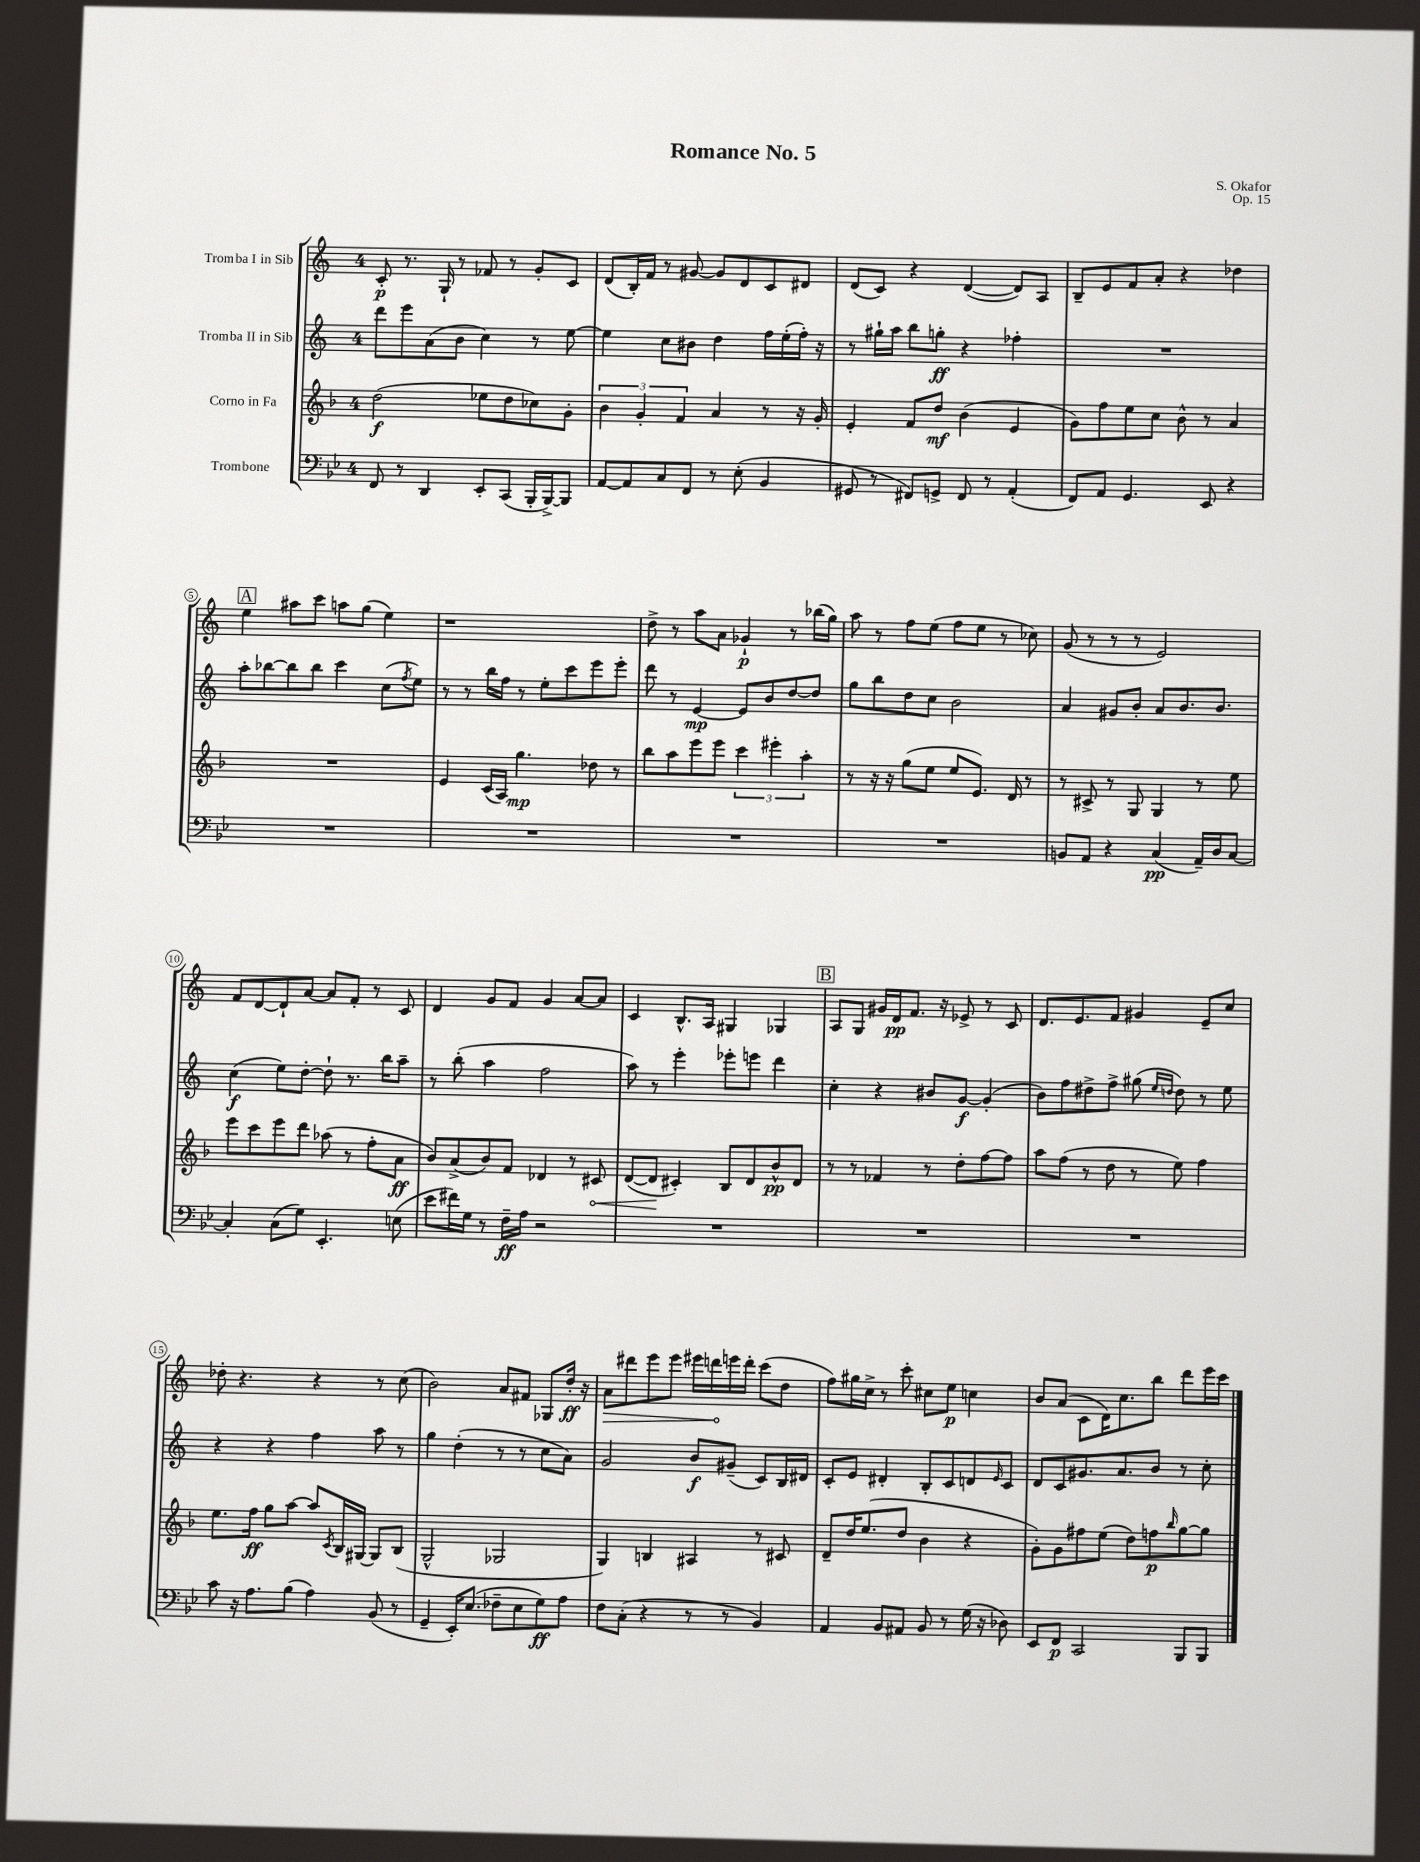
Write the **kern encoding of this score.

**kern	**kern	**kern	**kern
*staff4	*staff3	*staff2	*staff1
*clefF4	*clefG2	*clefG2	*clefG2
*k[b-e-]	*k[b-]	*k[]	*k[]
*M4/4	*M4/4	*M4/4	*M4/4
8FF	(2dd	8ddd	8c'
8r	.	8eee	8.r
4DD	.	(8a	.
.	.	.	16G`
.	.	8b	8r
8EE-'	8ee-	4cc)	8f-
(8CC	8dd	.	8r
16BBB-'	8cc-)	8r	8g'
[16BBB-^)	.	.	.
8BBB-]	8g'	[8ee	8c
=	=	=	=
[8AA	6b-	4ee]	(8d
8AA]	.	.	16B')
.	6g'	.	.
.	.	.	16f
8C	.	8cc	8r
.	6f	.	.
8FF	.	8b#	[8g#
8r	4a	4dd	8g#]
(8E-'	.	.	8d
4BB-	8r	16ff	8c
.	.	(16ee'	.
.	16r	16ff')	8d#
.	16g'	16r	.
=	=	=	=
8GG#	4e'	8r	(8d
8r	.	16gg#`	8c)
.	.	16aa	.
8FF#)	8f	8bb	4r
8GG^	8dd	8gg'	.
8FF#	(4b-	4r	([4d
8r	.	.	.
(4AA'	4e	4ff-'	8d])
.	.	.	8A
=	=	=	=
8FF)	8g)	1r	8B~
8AA	8ff	.	8e
4.GG	8ee	.	8f
.	8cc	.	8a'
.	8b-^^	.	4r
8EE-	8r	.	.
4r	4a	.	4dd-
=	=	=	=
1r	1r	8aa'	4ee
.	.	[8bb-	.
.	.	8bb-]	8aa#
.	.	8bb-	8ccc
.	.	4ccc	8aa
.	.	.	(8gg
.	.	(8cc	4ee)
.	.	8qff	.
.	.	8ee)	.
=	=	=	=
1r	4e	8r	1r
.	.	8r	.
.	(16c	16bb	.
.	16A)	16ff	.
.	4.gg	8r	.
.	.	8ee'	.
.	.	8ccc	.
.	8dd-	8eee	.
.	8r	8eee'	.
=	=	=	=
1r	8bb-	8ddd	8dd^
.	8aa	8r	8r
.	8eee	[4e	8aa
.	8eee	.	8a
.	6ccc	8e]	4g-`
.	.	8b	.
.	6eee#'	.	.
.	.	[8dd	8r
.	6aa'	.	.
.	.	8dd]	(16bb-
.	.	.	16gg)
=	=	=	=
1r	8r	8gg	8aa
.	16r	8bb	8r
.	16r	.	.
.	(8gg	8dd	8ff
.	8ee	8cc	(8ee
.	8ee	2b	8ff
.	8.e)	.	8ee
.	.	.	8r
.	16d	.	.
.	8r	.	8cc-)
=	=	=	=
8BB	8r	4a	(8g
8AA	8c#^	.	8r
4r	8r	8g#	8r
.	8G	8b'	8r
(4C	4G	8a	2e)
.	.	8.b	.
16AA~)	8r	.	.
16D	.	8.b	.
[8C	8ee	.	.
=	=	=	=
4C']	8eee	(4cc	8f
.	8ccc	.	[8d
(8C	8eee	8ee)	8d`]
8G)	8ddd	[8dd'	[8a
4.EE-'	(8aa-	8dd`]	8a]
.	8r	8.r	8f'
.	8ff'	.	8r
.	.	16bb	.
(8E	8a	8aa~	8c
=	=	=	=
8e-	8b-)	8r	4d
16f#)	(8a^	(8bb'	.
16G	.	.	.
8r	8b-)	4aa	8g
16F~	8f	.	8f
16A	.	.	.
2r	4d-	2ff	4g
.	8r	.	[8a
.	8c#	.	8a]
=	=	=	=
1r	([8d	8aa)	4c
.	8d]	8r	.
.	4c#')	4eee'	8.B^^
.	.	.	16A
.	8B-	8eee-'	4G#
.	8d	8eee	.
.	8b-^^	4ddd	4G-
.	8d	.	.
=	=	=	=
1r	8r	4cc'	8A
.	8r	.	8G
.	4f-	4r	16g#
.	.	.	16d
.	.	.	8.f
.	8r	8b#	.
.	.	.	16r
.	8dd'	[8g	8e-^
.	[8ff	(4g']	8r
.	8ff]	.	8c
=	=	=	=
1r	8aa	8b)	8.d
.	(8ff	8ff	.
.	.	.	8.e
.	8r	8dd#^	.
.	8dd	8ff^	8f
.	8r	(8gg#	4g#
.	.	16qqee	.
.	.	16qqdd	.
.	8ee)	8dd)	.
.	4ff	8r	8e~
.	.	8ee	8cc
=	=	=	=
8c	8.ee	4r	8dd-'
16r	.	.	4.r
8.A	16ff	.	.
.	8gg	4r	.
(8B-	[8aa	.	.
4A)	8aa]	4ff	4r
.	8qc	.	.
.	16B-	.	.
.	[16G#	.	.
(8BB-	8G#]	8aa	8r
8r	(8B-	8r	(8cc
=	=	=	=
4GG~	2G^^	4gg	2b)
16EE-')	.	(4dd'	.
(8.E-	.	.	.
8F-~	2G-	8r	8a
8E-	.	8r	8f#
8G)	.	8cc	8G-
8A	.	8a)	16dd'
.	.	.	16r
=	=	=	=
8F	4G)	2g	8a
(8C'	.	.	8ddd#
4r	4B	.	8eee
.	.	.	8eee
8r	4A#	8b	16eee#
.	.	.	16ddd
8r	.	(8g#~	16eee
.	.	.	16ddd'
4BB-)	8r	8c)	(8ccc
.	8c#	16B	8dd
.	.	16d#	.
=	=	=	=
4AA	8d~	8c'	8ff)
.	16dd	8e	16gg#
.	(8.ee	.	16cc^
8BB-	.	4d#'	8r
8AA#	8dd	.	8ccc'
8BB-	4b-	8B'	8cc#
8r	.	8c	8ee
(16G	4r	8d	4cc
16r	.	.	.
.	.	16qqe	.
8D-)	.	8c	.
=	=	=	=
8EE-	8g')	8d	8b
8FF	8g	8c	(8a
2CC	8ff#	8.g#	8c
.	(8ee	.	16d)
.	.	8.a	8.cc
.	8dd)	.	.
.	8ff	8b	8bb
.	16qqbb-	.	.
8BBB-	[8gg	8r	8ddd
8BBB-	8gg]	8cc'	16eee
.	.	.	16ccc
==	==	==	==
*-	*-	*-	*-
